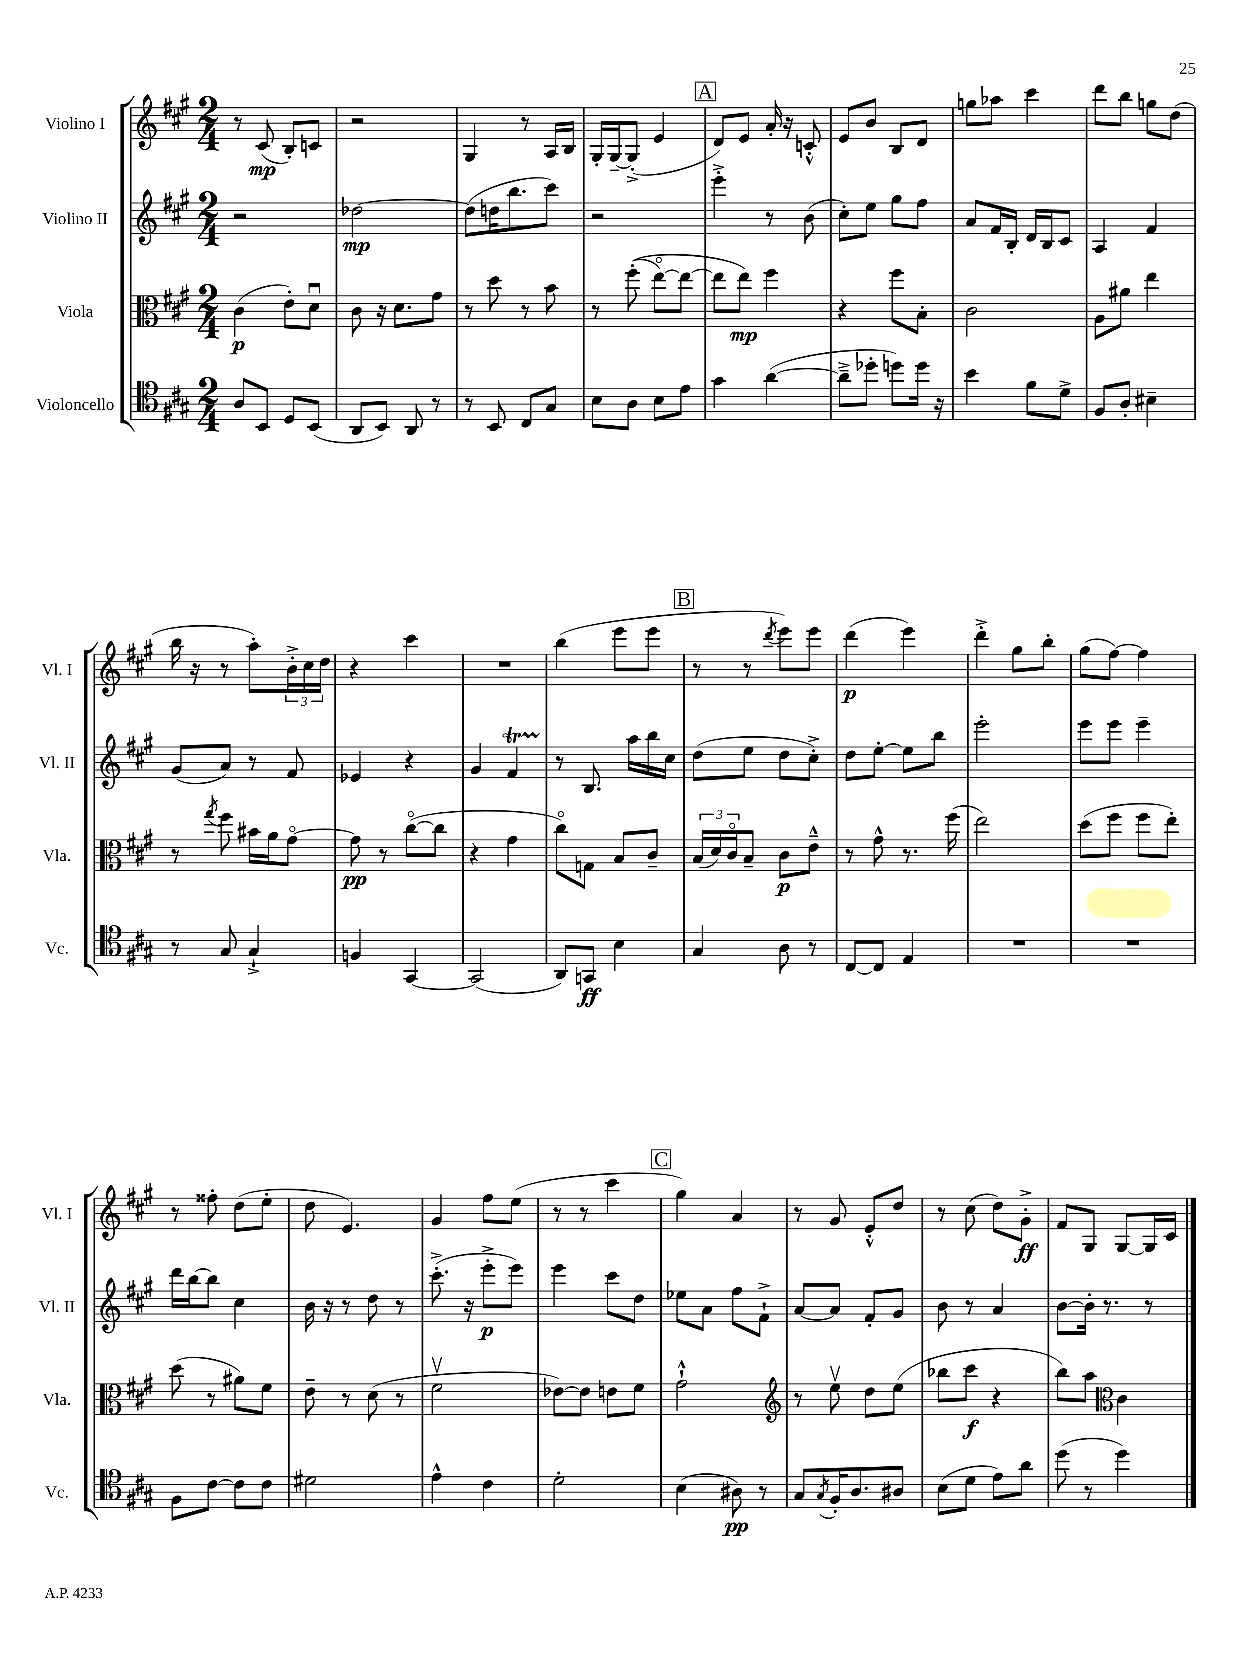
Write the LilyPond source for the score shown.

<<
\new StaffGroup <<
\new Staff = "s0" \with { instrumentName = "Violino I" shortInstrumentName = "Vl. I" } {
    \clef treble \key a \major \numericTimeSignature \time 2/4
    r8 cis'8\mp( b8-.) c'8 |
    r2 |
    gis4 r8 a16 b16 |
    gis16-. gis16~-- gis8-.->( e'4 |
    \mark \markup { \box "A" } d'8) e'8 a'16-. r16 c'8-.-^ |
    e'8 b'8 b8 d'8 |
    g''8 aes''8 cis'''4 |
    d'''8 b''8 g''8 d''8( |
    b''16 r16 r8 a''8-.) \tuplet 3/2 { b'16-.-> cis''16 d''16 } |
    r4 cis'''4 |
    R2 |
    b''4( e'''8 e'''8 |
    \mark \markup { \box "B" } r8 r8 \acciaccatura { d'''8 } e'''8) e'''8 |
    d'''4\p( e'''4) |
    d'''4-.-> gis''8 b''8-. |
    gis''8( fis''8~) fis''4 |
    r8 fisis''8-. d''8( e''8-. |
    d''8 e'4.) |
    gis'4 fis''8 e''8( |
    r8 r8 cis'''4 |
    \mark \markup { \box "C" } gis''4) a'4 |
    r8 gis'8 e'8-.-^ d''8 |
    r8 cis''8( d''8) gis'8-.->\ff |
    fis'8 gis8 gis8~ gis16 cis'16 \bar "|." |
}
\new Staff = "s1" \with { instrumentName = "Violino II" shortInstrumentName = "Vl. II" } {
    \clef treble \key a \major \numericTimeSignature \time 2/4
    r2 |
    des''2~\mp |
    des''8( d''16 b''8. cis'''8) |
    r2 |
    \mark \markup { \box "A" } e'''4-.-> r8 b'8( |
    cis''8-.) e''8 gis''8 fis''8 |
    a'8 fis'16 b16-. d'16 b16 cis'8 |
    a4 fis'4 |
    gis'8( a'8) r8 fis'8 |
    ees'4 r4 |
    gis'4 fis'4\startTrillSpan |
    r8\stopTrillSpan b8. a''16 b''16 cis''16 |
    \mark \markup { \box "B" } d''8( e''8 d''8 cis''8-.->) |
    d''8 e''8~-. e''8 b''8 |
    e'''2-. |
    e'''8 e'''8 e'''4-- |
    d'''16 b''16~ b''8 cis''4 |
    b'16 r16 r8 d''8 r8 |
    cis'''8.-.->( r16 e'''8-.->\p e'''8) |
    e'''4 cis'''8 d''8 |
    \mark \markup { \box "C" } ees''8 a'8 fis''8 fis'8-!-> |
    a'8~ a'8 fis'8-. gis'8 |
    b'8 r8 a'4 |
    b'8~ b'16-. r8. r8 \bar "|." |
}
\new Staff = "s2" \with { instrumentName = "Viola" shortInstrumentName = "Vla." } {
    \clef alto \key a \major \numericTimeSignature \time 2/4
    cis'4\p( e'8-.) d'8\downbow |
    cis'8 r16 d'8. gis'8 |
    r8 d''8 r8 b'8 |
    r8 fis''8-.(\( e''8~\flageolet) e''8~ |
    \mark \markup { \box "A" } e''8 e''8\mp\) fis''4 |
    r4 fis''8 b8-. |
    cis'2 |
    a8 ais'8 e''4 |
    r8 \acciaccatura { gis''8 } fis''8 bis'16 a'16 gis'8~\flageolet |
    gis'8\pp r8 cis''8~\flageolet( cis''8 |
    r4 gis'4 |
    cis''8\flageolet) g8 b8 cis'8-- |
    \mark \markup { \box "B" } \tuplet 3/2 { b16( d'16) cis'16\flageolet } b8-- cis'8\p e'8---^ |
    r8 gis'8-^ r8. fis''16( |
    e''2) |
    d''8( fis''8 fis''8 e''8-.) |
    d''8( r8 ais'8) fis'8 |
    e'8-- r8 d'8( r8 |
    fis'2\upbow |
    ees'8~) ees'8 e'8 fis'8 |
    \mark \markup { \box "C" } gis'2-!-^ |
    \clef treble r8 e''8\upbow d''8 e''8( |
    bes''8 cis'''8\f r4 |
    b''8) a''8 \clef alto cis'4 \bar "|." |
}
\new Staff = "s3" \with { instrumentName = "Violoncello" shortInstrumentName = "Vc." } {
    \clef tenor \key a \major \numericTimeSignature \time 2/4
    a8 b,8 d8 b,8( |
    a,8 b,8) a,8 r8 |
    r8 b,8 cis8 gis8 |
    b8 a8 b8 e'8 |
    \mark \markup { \box "A" } gis'4 a'4~( |
    a'8---> des''8-. d''8) d''16 r16 |
    b'4 fis'8 d'8-> |
    fis8 a8-. bis4-- |
    r8 gis8 gis4-!-> |
    f4 gis,4~ |
    gis,2( |
    a,8) g,8\ff b4 |
    \mark \markup { \box "B" } gis4 a8 r8 |
    cis8~ cis8 e4 |
    R2 |
    R2 |
    fis8 cis'8~ cis'8 cis'8 |
    dis'2 |
    e'4-^ cis'4 |
    d'2-. |
    \mark \markup { \box "C" } b4( ais8\pp) r8 |
    gis8 \acciaccatura { gis8 } fis16-. a8. ais8 |
    b8( d'8 e'8) a'8 |
    d''8( r8 d''4) \bar "|." |
}
>>
>>
\layout { \context { \Score \remove "Bar_number_engraver" } }
